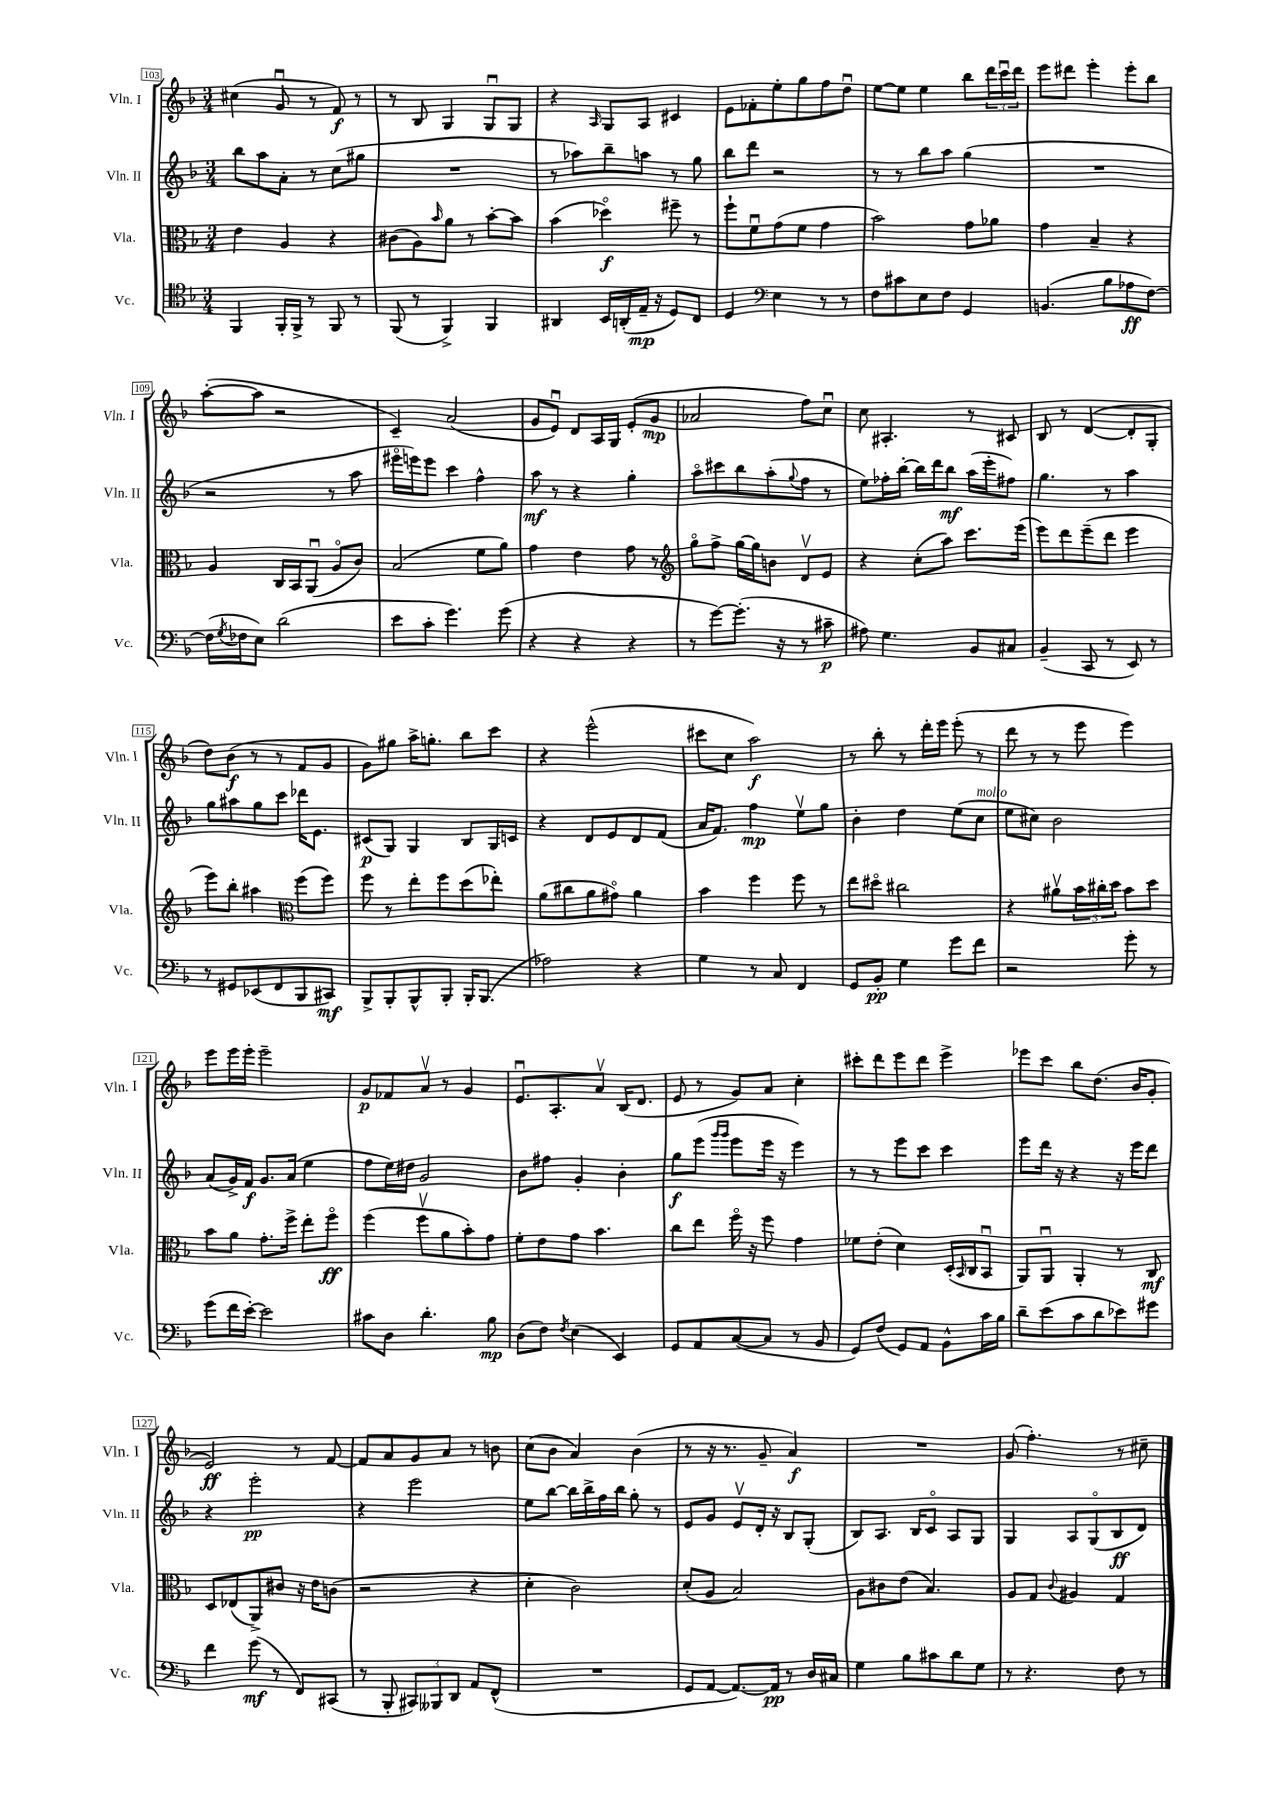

**kern	**kern	**kern	**kern
*staff4	*staff3	*staff2	*staff1
*clefC4	*clefC3	*clefG2	*clefG2
*k[b-]	*k[b-]	*k[b-]	*k[b-]
*M3/4	*M3/4	*M3/4	*M3/4
4FF	4e	8bb-	(4cc#
.	.	8aa	.
16FF'	4A	8a'	8gu
16FF^	.	.	.
8r	.	8r	8r
8FF	4r	(8cc	8f)
8r	.	8gg#	8r
=	=	=	=
(8FF	(8c#	2.r	8r
8r	8A)	.	8B-
.	16qqb-	.	.
4FF^)	8a	.	4G
.	8r	.	.
4FF	[8b-'	.	8Gu
.	8b-]	.	8G
=	=	=	=
4AA#	(4b-	8r	4r
.	.	8aa-)	.
.	.	.	16qqA
16BB-	4dd-o)	8bb-~	8G
(16AA'	.	.	.
16E~	.	8aa	8A
16r	.	.	.
8D)	8ff#~	8r	4c#
8C	8r	8gg	.
=	=	=	=
4D	8ff`	8bb-	8e
.	8fu	8ddd	8f-'
*clefF4	*	*	*
4E	(8g	2r	8ee'
.	8f	.	8gg
8r	4g	.	8ff
8r	.	.	8ddu
=	=	=	=
8F	2b-)	8r	[8ee
8c#	.	8r	8ee]
8E	.	8bb-	4ee
8F	.	8aa	.
4GG	8g	(4gg	8bb-
.	8a-	.	24ddd
.	.	.	24cccu
.	.	.	24ddd
=	=	=	=
(4.BB	4g	2.r	8eee
.	.	.	8ddd#
.	4B-~	.	4eee'
8B-	.	.	.
8A-	4r	.	8eee'
[8F)	.	.	8bb-
=	=	=	=
(16F]	4A	2r	([8aa'
8qG	.	.	.
16F-	.	.	.
8E)	.	.	8aa]
(2d	16C	.	2r
.	16BB-	.	.
.	(8AAu	.	.
.	8Ao	8r	.
.	8c)	8aa	.
=	=	=	=
8e	(2B-	16eee#o	4c~)
.	.	16eee)	.
8c'	.	8eee	.
4.g)	.	4ccc	(2a
.	8f	4ff^^	.
(8g	8a)	.	.
=	=	=	=
4r	4g	8aa	8g
.	.	8r	8eu)
4r	4e	4r	8d
.	.	.	16A
.	.	.	16G
4r	8g	4gg'	(8e'
.	8r	.	8g
=	=	=	=
*	*clefG2	*	*
8r	8ggo	8aao	2a-
[8g)	8ff^	8ccc#	.
(8.g']	[16gg	8bb-	.
.	16gg]	.	.
.	8b	(8aa'	.
16r	.	.	.
.	.	8qqgg	.
8r	8dv	8ff	8ff)
8c#~	8e	8r	8ccu
=	=	=	=
8A#)	4r	8ee)	8cc
4.G	.	16ff-'	4.A#'
.	.	[16bb-'	.
.	(8cc'	16bb-]	.
.	.	16ddd	.
.	8aa)	8bb-	.
8BB-	8.ccc	(16aa	8r
.	.	16eee'	.
8C#	.	8ff#)	8c#
.	(16eee	.	.
=	=	=	=
(4BB-~	8eee)	4.gg	8B-
.	8ddd	.	8r
8CC	(8eee~	.	([4d
8r	8ddd	8r	.
8EE)	4eee	4aa	8d']
8r	.	.	8G'
=	=	=	=
8r	8eee)	8gg	8dd)
8GG#	8bb-'	8aa#	(8b-
(8EE-	4aa#	8gg	8r
8FF	.	8ccc	8r
*	*clefC3	*	*
8BBB-	(8ff	16ddd-	8f
.	.	8.e	.
8CC#)	8ff)	.	8g
=	=	=	=
8BBB-^	8ff	(8c#	8g)
8BBB-'	8r	8G)	8gg#
8BBB-^^	8ee'	4G	16aa^
.	.	.	8.gg'
8BBB-'	8ff	.	.
16BBB-'	(8dd	8B-	8bb-
(8.BBB-	.	.	.
.	8ee-')	16G	8ccc
.	.	16c	.
=	=	=	=
2A-)	(8a	4r	4r
.	8cc#	.	.
.	8a	8d	(2eee^^
.	8g#o)	8e	.
4r	4a	8d	.
.	.	(8f	.
=	=	=	=
4G	4b-	16a	8ccc#
.	.	8.f)	.
.	.	.	8cc
8r	4ff	4ff	2aa)
8C	.	.	.
4FF	8ff	8eev	.
.	8r	8gg	.
=	=	=	=
8GG	8ee	4b-'	8r
8BB-'	8dd#o	.	8bb-'
4G	2cc#	4dd	8r
.	.	.	16ddd'
.	.	.	16eee
8g	.	(8ee	(8eee'
8f	.	8cc	8r
=	=	=	=
2r	4r	8ee	8ddd
.	.	8cc#)	8r
.	8a#v	2b-	8r
.	24b-	.	8eee
.	24cc#'	.	.
.	24dd	.	.
8g'	8b-	.	4eee)
8r	8dd	.	.
=	=	=	=
(8g	8b-	(8a	8eee
16f	8a	16g^)	16eee
[16e')	.	16f	16eee'
2e]	8.g'	8.g	2eee~
.	16ff^	(16a	.
.	8ee'	4ee	.
.	8ffo	.	.
=	=	=	=
8c#	(4ff	8ff	8g
8D	.	16ee)	8f-
.	.	16dd#	.
4.d'	8ffv	2g	8av
.	8a	.	8r
.	8b-')	.	4g
8B-	8g	.	.
=	=	=	=
(8D	8f'	8b-	8.eu
8F)	8e	8ff#	.
.	.	.	8.A'
8qF	.	.	.
(4E	8g	4g'	.
.	4.b-	.	8av
4EE)	.	4b-'	(16B-
.	.	.	8.d
=	=	=	=
8GG	8cc	8gg	8e
8AA	8ee	(8eee	8r
.	.	16qqggg	.
.	.	16qqggg	.
([8C	16ffo	8eee	8g)
.	16r	.	.
8C]	8ff	16eee	8a
.	.	16r	.
8r	4g	4eee)	4cc'
8BB-	.	.	.
=	=	=	=
8GG)	8f-	8r	8ccc#'
(8F	(8e'	8r	8ddd
8GG)	4d)	8eee	8eee
8AA	.	8ccc	8ddd
8BB-^^	(16D'	4ccc	4eee^
.	16qqBB-	.	.
.	16C	.	.
16c	8BB-u	.	.
16B-	.	.	.
=	=	=	=
8d~	8AA)	8eee	8eee-
(8e	8AAu	16ddd	8ccc
.	.	16r	.
8c	4AA'	4r	8bb-
8d	.	.	(8.dd
8e-)	8r	16r	.
.	.	16eee	16b-
8g#	8C	8ddd	8g'
=	=	=	=
4f	8D	4r	2e)
.	(8E-	.	.
(8g	8AA^)	2eee'	.
8r	8c#	.	.
8FF)	16r	.	8r
.	16e	.	.
(8CC#	(8c	.	[8f
=	=	=	=
8r	2r	4r	8f]
8BBB-'	.	.	8a
12CC#)	.	2eee	8g
12BBB--	.	.	.
.	.	.	8a
12DD	.	.	.
8AA	4r	.	8r
(8FF^^	.	.	8b
=	=	=	=
2.r	4d'	8ee	(8cc
.	.	[8bb-	8b-
.	2c)	16bb-]	4a)
.	.	16bb-^	.
.	.	16ff	.
.	.	16bb-	.
.	.	8gg'	(4b-
.	.	8r	.
=	=	=	=
8GG	(8d'	8e	8r
[8AA	8A	8g	16r
.	.	.	8.r
8.AA_)	2B-)	8ev	.
.	.	16d'	8g~
16AA]	.	16r	.
8r	.	8B-	4a)
16D	.	(8G'	.
16C#	.	.	.
=	=	=	=
4G	8A	8B-)	2.r
.	8c#	8.A	.
8B-	(8e	.	.
.	.	16B-	.
8c#	4.B-)	8co	.
8d	.	8A	.
8G	.	8G	.
=	=	=	=
8r	8A	4G	(8g
4.r	8G	.	4.ff')
.	8qqc	.	.
.	4A#	8A	.
.	.	(8Go	.
8F	4G	8B-	8r
8r	.	8d)	8cc#~
==	==	==	==
*-	*-	*-	*-
